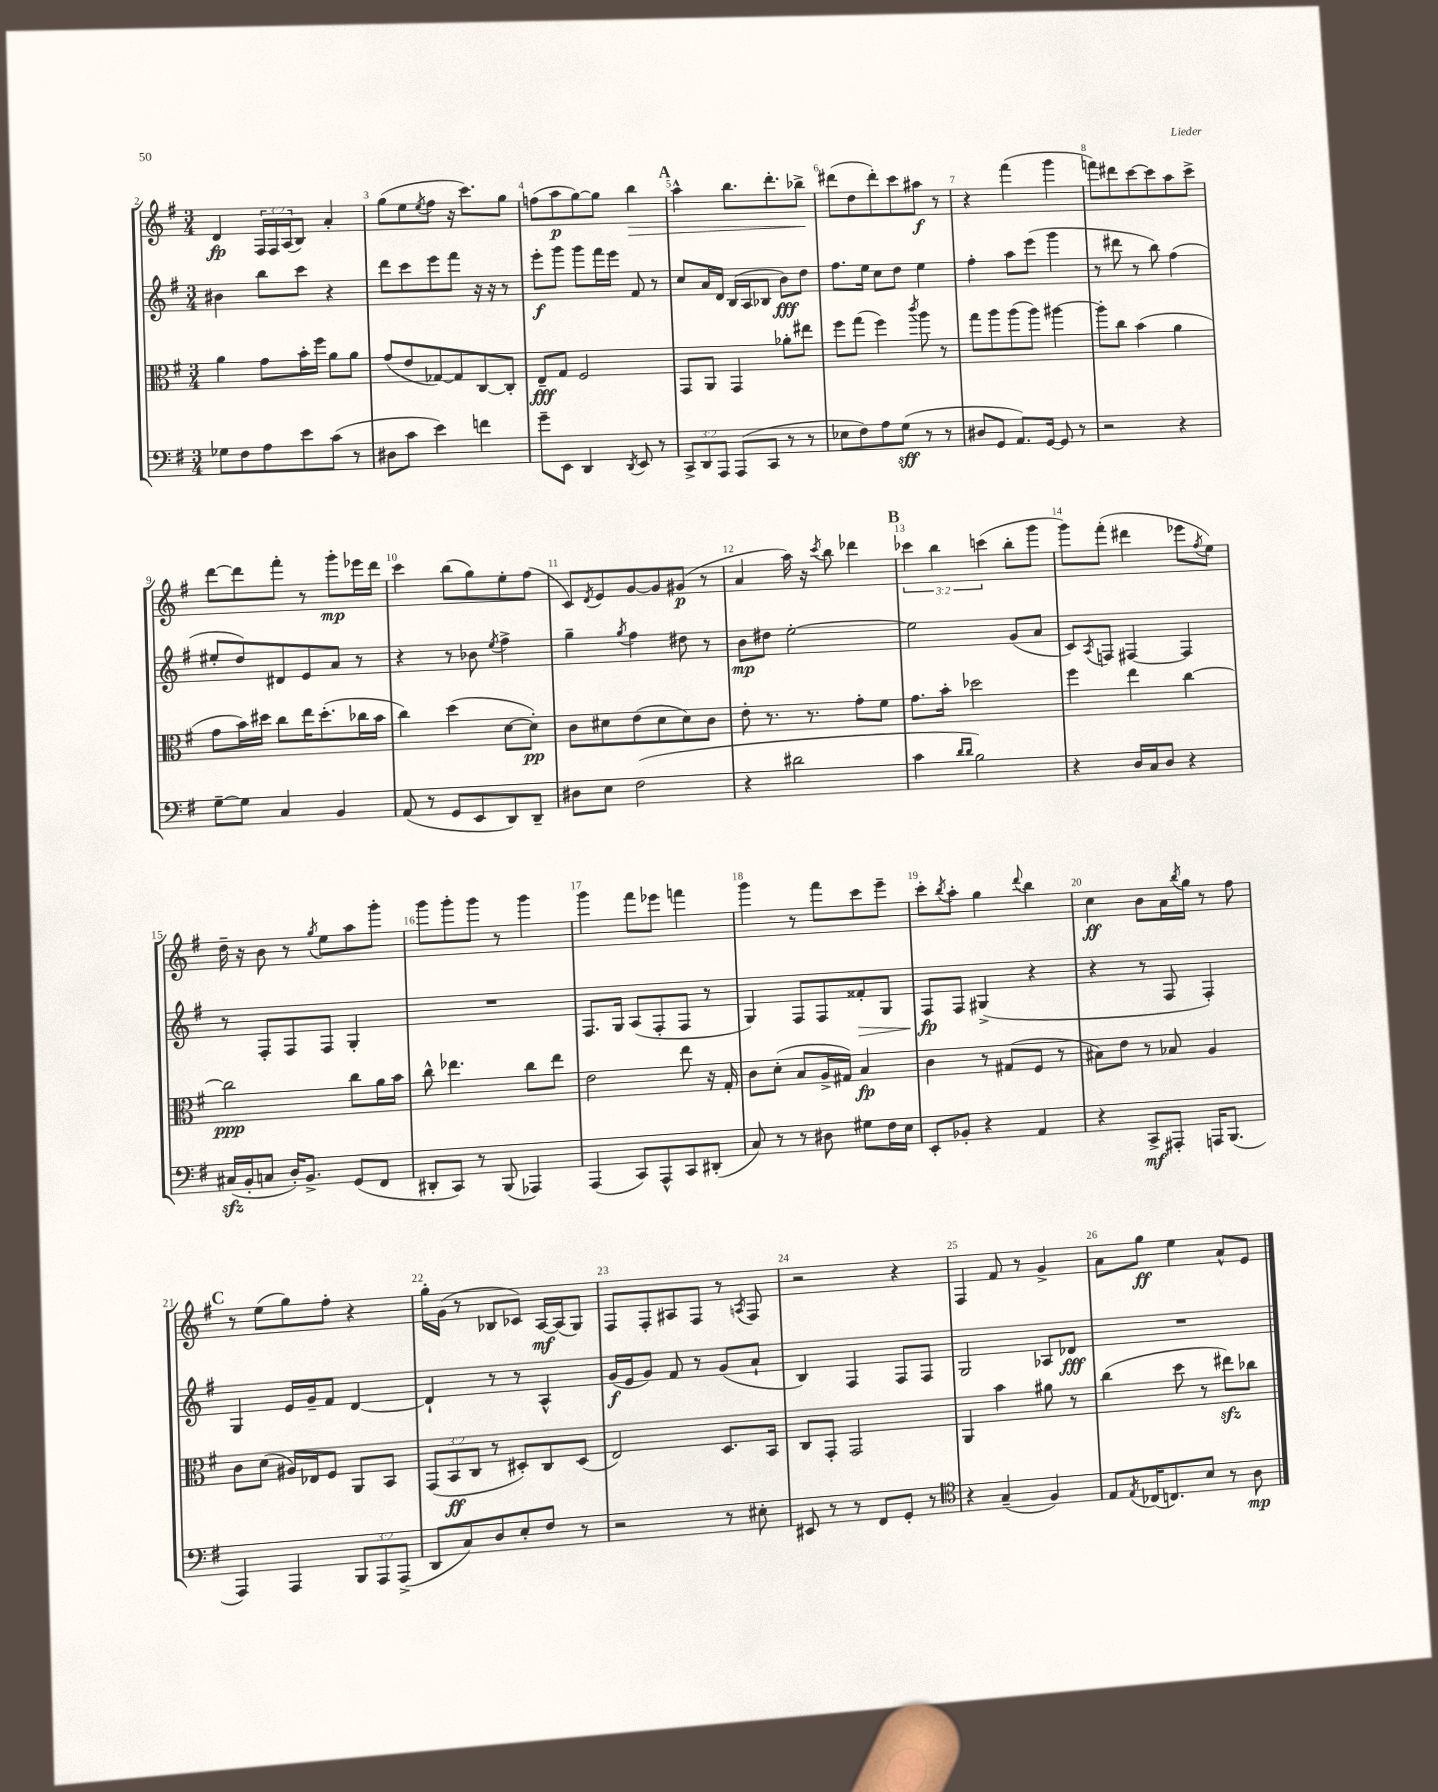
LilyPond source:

<<
\new StaffGroup <<
\new Staff = "s0" {
    \clef treble \key g \major \numericTimeSignature \time 3/4 \override Staff.TupletNumber.text = #tuplet-number::calc-fraction-text
    d'4\fp \tuplet 3/2 { fis16 fis16 a16( } b8) a'4-. |
    g''8( e''8 \acciaccatura { e''8 } fis''8 r16 c'''8.) g''8 |
    f''8( a''8\p g''8~) g''8 b''4\> |
    \mark \markup { \bold "A" } a''4-^ b''8. d'''8.-. bes''8->\! |
    dis'''8( d''8 dis'''8-.) c'''8 ais''8\f r8 |
    r4 fis'''4( g'''4 |
    f'''8) dis'''8 c'''8~ c'''8 a''8 c'''8-> |
    d'''8~ d'''8 fis'''8-. r8 g'''8-.\mp ees'''16 d'''16 |
    c'''4 b''8( g''8) e''8-. fis''8( |
    c'8) \acciaccatura { d'8 } e'8 g'8~ g'8 gis'8\p( r8 |
    a'4 a''16) r16 \acciaccatura { c'''8 } b''8 des'''4 |
    \mark \markup { \bold "B" } \tuplet 3/2 { ces'''4 b''4 c'''4( } b''8-. g'''8 |
    g'''8) fis'''8-.( dis'''4 ees'''8 \acciaccatura { fis''8 } e''8) |
    d''16-- r16 b'8 r8 \acciaccatura { g''8 } e''8 a''8 g'''8-. |
    g'''8 g'''8-. g'''8 r8 g'''4 |
    g'''4 fis'''8 ees'''8 f'''4 |
    g'''4 r8 fis'''8 c'''8 e'''8-- |
    c'''8-. \acciaccatura { b''8 } a''8-. g''4 \appoggiatura { d'''8 } b''4 |
    c''4\ff b'8 a'16 \acciaccatura { b''8 } g''16 r8 fis''8 |
    \mark \markup { \bold "C" } r8 e''8( g''8) fis''8-. r4 |
    g''16-. g'16( r8 bes8 ces'8) a16~\mf a16( g8) |
    fis8 fis8-. ais8 fis8 r8 \acciaccatura { a8 } fis8 |
    r2 r4 |
    fis4 fis'8 r8 g'4-> |
    a'8 g''8\ff e''4 a'8-^ e'8 \bar "|." |
}
\new Staff = "s1" {
    \clef treble \key g \major \numericTimeSignature \time 3/4
    bis'4 b''8 c'''8 r4 |
    d'''8 c'''8 e'''8 fis'''8 r16 r16 r8 |
    e'''8-.\f g'''8 g'''8 fis'''16 e'''16 fis'8 r8 |
    \mark \markup { \bold "A" } c''8 a'16 d'16 b16( a16 bes8 b'8\fff) d''8 |
    fis''8. e''16 c''8 d''8 e''4 |
    fis''4-. a''8 e'''8( g'''4 |
    r8 dis'''8 r8 b''8) fis''4( |
    eis''8-. d''8) dis'8 e'8 a'8 r8 |
    r4 r8 bes'8 \acciaccatura { e''8 } fis''4-> |
    g''4-- \acciaccatura { g''8 } fis''4 dis''8 r8 |
    b'8\mp dis''8 e''2~-. |
    \mark \markup { \bold "B" } e''2 g'8( a'8 |
    c'8) \acciaccatura { a8 } f8 fis4~ fis4 |
    r8 fis8-. fis8 fis8 g4-. |
    R2. |
    fis8. g16 a8( fis8-. fis8 r8 |
    g4) fis8 fis8 fisis'8-.\> g8 |
    fis8\fp\! fis8 gis4->( r4 |
    r4 r8 fis8 fis4-.) |
    \mark \markup { \bold "C" } g4 e'16 g'16-- fis'8 d'4~ |
    d'4-! r8 r8 a4-^ |
    g'16\f( e'16 g'8) fis'8 r8 g'8( a'8-! |
    b4) fis4 fis8 fis8 |
    g2 aes8 des'8\fff |
    R2. \bar "|." |
}
\new Staff = "s2" {
    \clef alto \key g \major \numericTimeSignature \time 3/4 \override Staff.TupletNumber.text = #tuplet-number::calc-fraction-text
    a'4 g'8 b'16-. fis''16 a'8 a'8 |
    g'8( e'8 ges8~) ges8 c8~ c8-. |
    e8--\fff g8 fis2 |
    \mark \markup { \bold "A" } g,8 a,8 g,4 aes'8-. eis''8 |
    fis''8 g''8( fis''4) \acciaccatura { c'''8 } a''8 r8 |
    g''8 a''8 a''8( a''8) ais''4~ |
    ais''8-. c''8 b'4( a'4 |
    g'8 b'16) dis''16 c''8 e''16 dis''8.-.( ces''16 b'16 |
    c''4) d''4( d'8~ d'8-.\pp) |
    c'8 dis'8 e'8( dis'8 dis'8) c'8 |
    e'8-. r8. r8. g'8-. fis'8 |
    \mark \markup { \bold "B" } g'8. b'16-. des''2 |
    fis''4 e''4 c''4~ |
    c''2\ppp c''8 a'16 b'16 |
    c''8-^ ees''4. c''8 ees''8 |
    e'2 e''8 r16 g16-. |
    c'8 d'8-.( b8 a16-> gis16) b4\fp |
    c'4 r8 gis8( fis8 r8 |
    bis8) e'8 r8 bes8 a4 |
    \mark \markup { \bold "C" } c'8 d'8( ais16) ees16 fis8 a,8 b,8 |
    \tuplet 3/2 { g,8( b,8\ff c8 } r8 dis8-.) c8 dis8( |
    e2) d8. b,16 |
    c8 g,8-. g,2 |
    a,4 b'4 ais'8 r8 |
    c''4( d''8 r8 eis''8\sfz) ces''8 \bar "|." |
}
\new Staff = "s3" {
    \clef bass \key g \major \numericTimeSignature \time 3/4 \override Staff.TupletNumber.text = #tuplet-number::calc-fraction-text
    ges8 fis8 a8 e'8 c'8( r8 |
    dis8 c'8 e'4) f'4 |
    g'8-- e,8 d,4 \acciaccatura { d,8 } e,8 r8 |
    \mark \markup { \bold "A" } \tuplet 3/2 { c,8-> d,8 a,,8 } a,,8( c,8 r8 r8 |
    ees8 fis8) a8 g8\sff( r8 r8 |
    dis8 g,8 a,8.) g,16~ g,8 r8 |
    r2 r4 |
    g8~-- g8 c4 b,4 |
    a,8( r8 g,8 e,8 d,8) d,8-- |
    dis8 e8 fis2( |
    r4 dis'2 |
    \mark \markup { \bold "B" } c'4 \grace { d'16 d'16 } b2) |
    r4 d16 c16 d8 r4 |
    cis16\sfz( b,16-. c8 d16-.) b,8.-> g,8( fis,8 |
    dis,8-. c,8) r8 b,,8( aes,,4) |
    a,,4( c,8) a,,8-^ c,8 dis,8-.( |
    c8) r8 r8 dis8 gis8 fis16 e16 |
    e,8-. bes,8-. r4 a,4 |
    r4 c,8->\mf ais,,8-. a,,16 b,,8.( |
    \mark \markup { \bold "C" } a,,4) a,,4 \tuplet 3/2 { b,,8 a,,8 a,,8->( } |
    d,8 c8) d8 e8-. fis8 r8 |
    r2 r8 eis8-. |
    eis,8 r8 r8 fis,8 g,8-. r8 |
    \clef tenor r4 g4--( fis4) |
    e8 \acciaccatura { e8 } ces16( c8.) b8 r8 a8\mp \bar "|." |
}
>>
>>
\layout { \context { \Score currentBarNumber = #2 \override BarNumber.break-visibility = ##(#f #t #t) barNumberVisibility = #all-bar-numbers-visible } }
